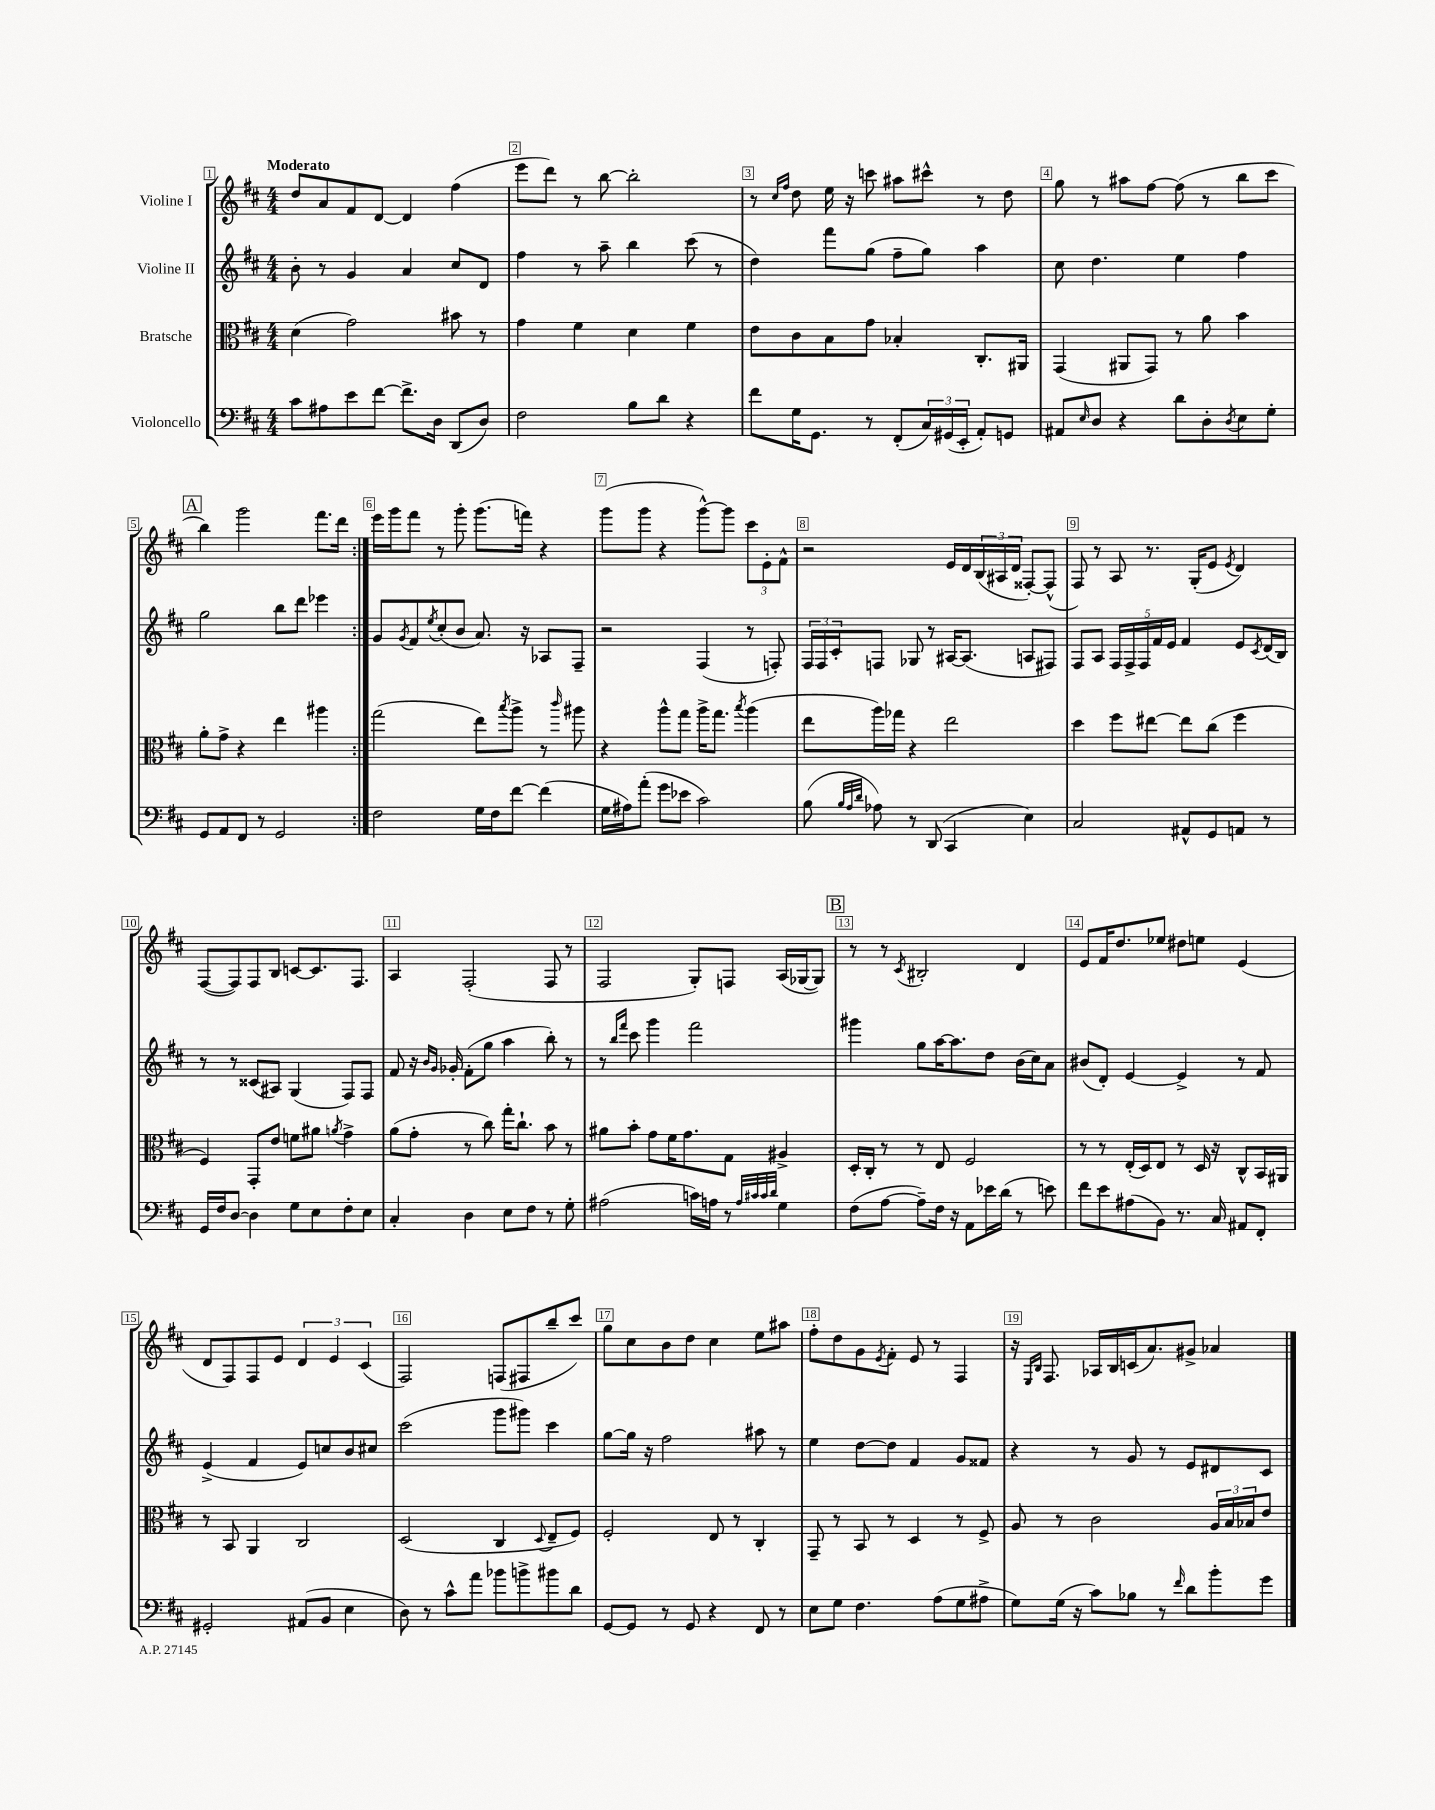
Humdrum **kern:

**kern	**kern	**kern	**kern
*staff4	*staff3	*staff2	*staff1
*clefF4	*clefC3	*clefG2	*clefG2
*k[f#c#]	*k[f#c#]	*k[f#c#]	*k[f#c#]
*M4/4	*M4/4	*M4/4	*M4/4
8c#\L	(4d\	8b'\	8dd/L
8A#\	.	8r	8a/
8e\	2g\)	4g/	8f#/
[8f#\J	.	.	[8d/J
8.f#^\]L	.	4a/	4d/]
16D\Jk	.	.	.
(8DD/L	8b#\	8cc#/L	(4ff#\
8D/J)	8r	8d/J	.
=	=	=	=
2F#\	4g\	4ff#\	8eee\L
.	.	.	8ddd\J)
.	4f#\	8r	8r
.	.	8aa~\	[8bb\
8B\L	4d\	4bb\	2bb'\]
8d\J	.	.	.
4r	4f#\	(8ccc#\	.
.	.	8r	.
=	=	=	=
8f#\L	8e\L	4dd\)	8r
.	.	.	16qqcc#/LL
.	.	.	16qqff#/JJ
16G\K	8c#\	.	8dd\
8.GG\J	.	.	.
.	8B\	8fff#\L	16ee\
.	.	.	16r
8r	8g\J	(8gg\J	8ccc\
(8FF#'/L	4B-'/	8ff#~\L	8aa#\L
24C#/L)	.	8gg\J)	8ccc#^^\J
(24GG#/	.	.	.
24EE'/JJ	.	.	.
8AA'/L)	8.C#'/L	4aa\	8r
8GG/J	.	.	8dd\
.	16AA#/Jk	.	.
=	=	=	=
8AA#/L	(4GG/	8cc#\	8gg\
16qqE/	.	.	.
8D/J	.	4.dd\	8r
4r	8AA#/L	.	8aa#\L
.	8GG/J)	.	[8ff#\J
8d\L	8r	4ee\	(8ff#\]
8D'\	8a\	.	8r
8qD/	.	.	.
8E\	4b\	4ff#\	8bb\L
8G'\J	.	.	8ccc#\J
=	=	=	=
8GG/L	8a'\L	2gg\	4bb\)
8AA/	8g^\J	.	.
8FF#/J	4r	.	2ggg\
8r	.	.	.
2GG/	4ee\	8bb\L	.
.	.	8ddd\J	.
.	4aa#\	4eee-\	8.fff#\L
.	.	.	16ddd\Jk
=:|!	=:|!	=:|!	=:|!
2F#\	(2gg\	8g/L	16eee\LL
.	.	.	16ggg\J
.	.	8qg/	.
.	.	8f#/	8fff#\J
.	.	8qee/	.
.	.	(8cc#'/	8r
.	.	8b/J	8ggg'\
16G\LL	8ee\L)	8.a/)	(8.ggg\L
16F#\J	.	.	.
.	8qbb/	.	.
[8f#\J	8aa^\J	.	.
.	.	16r	16fff\Jk)
(4f#\]	8r	8A-/L	4r
.	16qqccc#/	.	.
.	8aa#\	8F#~/J	.
=	=	=	=
16G\LL	4r	2r	(8ggg\L
16A#\J)	.	.	.
(8a'\J	.	.	8ggg\J
8g\L	8aa^^\L	.	4r
8e-\J	8gg\J	.	.
2c#\)	16aa^\LK	(4F#/	[8ggg^^\L)
.	8.gg\J	.	.
.	.	.	8ggg\]J
.	8qbb/	.	.
.	(4aa\	8r	12ccc#\L
.	.	.	12e'\
.	.	8F'/)	.
.	.	.	12f#^^\J
=	=	=	=
(8B\	8ee\L	24F#/LL	2r
.	.	24F#/	.
.	.	24c#'/J	.
32qqB/LLL	.	.	.
32qqA/	.	.	.
32qqd/JJJ	.	.	.
8A-\)	16aa\L)	8F/J	.
.	16gg-\JJ	.	.
8r	4r	8G-/	.
(8DD/	.	8r	.
4CC#/	2ee\	[16A#/LK	16e/LL
.	.	(8.A#/]J	16d/
.	.	.	(24B/
.	.	.	24A#/
.	.	.	24d/JJ
4E\)	.	8A/L	[8F##'/L)
.	.	8F#/J)	(8F##^^/]J
=	=	=	=
2C#/	4dd\	8F#/L	8F#/)
.	.	8A/J	8r
.	8ff#\L	20F#/LL	8A/
.	.	20F#^/	.
.	.	20F#/	.
.	[8ee#\J	.	8.r
.	.	20f#/	.
.	.	20e/JJ	.
8AA#^^/L	8ee#\]L	4f#/	.
.	.	.	(16G'/LK
8GG/	(8cc#\J	.	8e/J
.	.	.	8qe/
8AA/J	4ff#\	8e/L	4d/)
.	.	8qc#/	.
8r	.	(16d/L	.
.	.	16B/JJ)	.
=	=	=	=
16GG/LL	4F#/)	8r	([8F#/L
16F#/J	.	.	.
[8D/J	.	8r	8F#/])
4D\]	8GG'/L	(8c##/L	8F#/
.	8e/J	8A#/J)	8B/J
8G\L	8f\L	(4G/	[8c/L
8E\	8a#\J	.	8.c/]
.	8qa/	.	.
8F#'\	4g^\	8F#/L)	.
.	.	.	8.F#/J
8E\J	.	8F#/J	.
=	=	=	=
4C#'/	(8a\L	8f#/	4A/
.	8g'\J	16r	.
.	.	16qqb/LL	.
.	.	16qqg/JJ	.
.	.	16g-'/	.
4D\	8r	(8f#'\L	(2F#'/
.	8cc#\)	8gg\J	.
8E\L	16gg'\LK	4aa\	.
.	8.cc#`\J	.	.
8F#\J	.	.	.
8r	8b\	8bb'\)	8F#/
8G'\	8r	8r	8r
=	=	=	=
(2A#\	8a#\L	8r	2F#/
.	.	16qqbb/LL	.
.	.	16qqfff#/JJ	.
.	8b'\J	8ccc#\	.
.	8g\L	4ggg\	.
.	16f#\K	.	.
.	8.g\	.	.
16c\LL)	.	2fff#\	8G'/L)
16A\JJ	.	.	.
8r	8G\J	.	8F/J
32qqA/LLL	.	.	.
32qqc#/	.	.	.
32qqc#/	.	.	.
32qqd/JJJ	.	.	.
4G\	4A#^/	.	(16A/LL
.	.	.	[16G-/J
.	.	.	8G-/]J)
=	=	=	=
(8F#\L	16D'/LL	4ggg#\	8r
.	16C#'/JJ	.	.
[8A\J	8r	.	8r
.	.	.	8qc#/
8A~\]L)	8r	8gg\L	2B#'/
16F#\Jk	8E/	[16aa\K	.
16r	.	8.aa\]	.
8AA\L	2F#/	.	.
16e-\L	.	8dd\J	.
(16d\JJ	.	.	.
8r	.	(16b\LL	4d/
.	.	16cc#\J)	.
8e\)	.	8a\J	.
=	=	=	=
8f#\L	8r	(8b#/L	8e/L
8e\	8r	8d'/J)	16f#/K
.	.	.	8.dd/
(8A#\	(16E'/LL	[4e/	.
.	16D/J)	.	.
8BB\J)	8E/J	.	8ee-/J
8.r	8r	4e^/]	8dd#\L
.	16D/	.	8ee\J
16C#/	16r	.	.
8AA#/L	8C#^^/L	8r	(4e/
8FF#'/J	16BB/L	8f#/	.
.	16AA#/JJ	.	.
=	=	=	=
2GG#'/	8r	(4e^/	8d/L
.	8BB/	.	8F#/)
.	4AA/	4f#/	8F#/
.	.	.	8e/J
(8AA#/L	2C#/	8e/L)	6d/
8BB/J	.	8cc/	.
.	.	.	6e/
4E\	.	8b/	.
.	.	.	(6c#/
.	.	8cc#/J	.
=	=	=	=
8D\)	(2D/	(2ccc#\	2F#/)
8r	.	.	.
8c#^^\L	.	.	.
8a\J	.	.	.
8b-\L	4C#/	8ggg\L	(8F/L
8b^\	.	8ggg#\J)	8F#/
.	8qqD/	.	.
8b#\	8E~/L	4ccc#\	8bb~/
8d\J	8F#/J)	.	8ccc#/J)
=	=	=	=
[8GG/L	2F#'/	[8gg\L	8gg\L
8GG/]J	.	16gg\]Jk	8cc#\
.	.	16r	.
8r	.	2ff#\	8b\
8GG/	.	.	8dd\J
4r	8E/	.	4cc#\
.	8r	.	.
8FF#/	4C#'/	8aa#\	8ee\L
8r	.	8r	8aa#\J
=	=	=	=
8E\L	8GG~/	4ee\	8ff#'\L
8G\J	8r	.	8dd\
4.F#\	8BB/	[8dd\L	8g\
.	.	.	8qe/
.	8r	8dd\]J	8f#'\J
.	4D/	4f#/	8e/
(8A\L	.	.	8r
8G\	8r	8g/L	4F#/
8A#^\J	8F#^/	8f##/J	.
=	=	=	=
8G\L)	8A/	4r	16r
.	.	.	16qqE/LL
.	.	.	16qqB/JJ
.	.	.	8.F#/
(16G\Jk	8r	.	.
16r	.	.	.
8c#\L)	2c#\	8r	16A-/LL
.	.	.	16B/
8B-\J	.	8g/	(16c/J
.	.	.	8.a/)
8r	.	8r	.
16qqf#/	.	.	.
8d\L	.	8e/L	8g#^/J
8b'\	24A/LL	8d#/	4a-/
.	24B/	.	.
.	24B-/J	.	.
8g\J	8e/J	8c#/J	.
==	==	==	==
*-	*-	*-	*-
